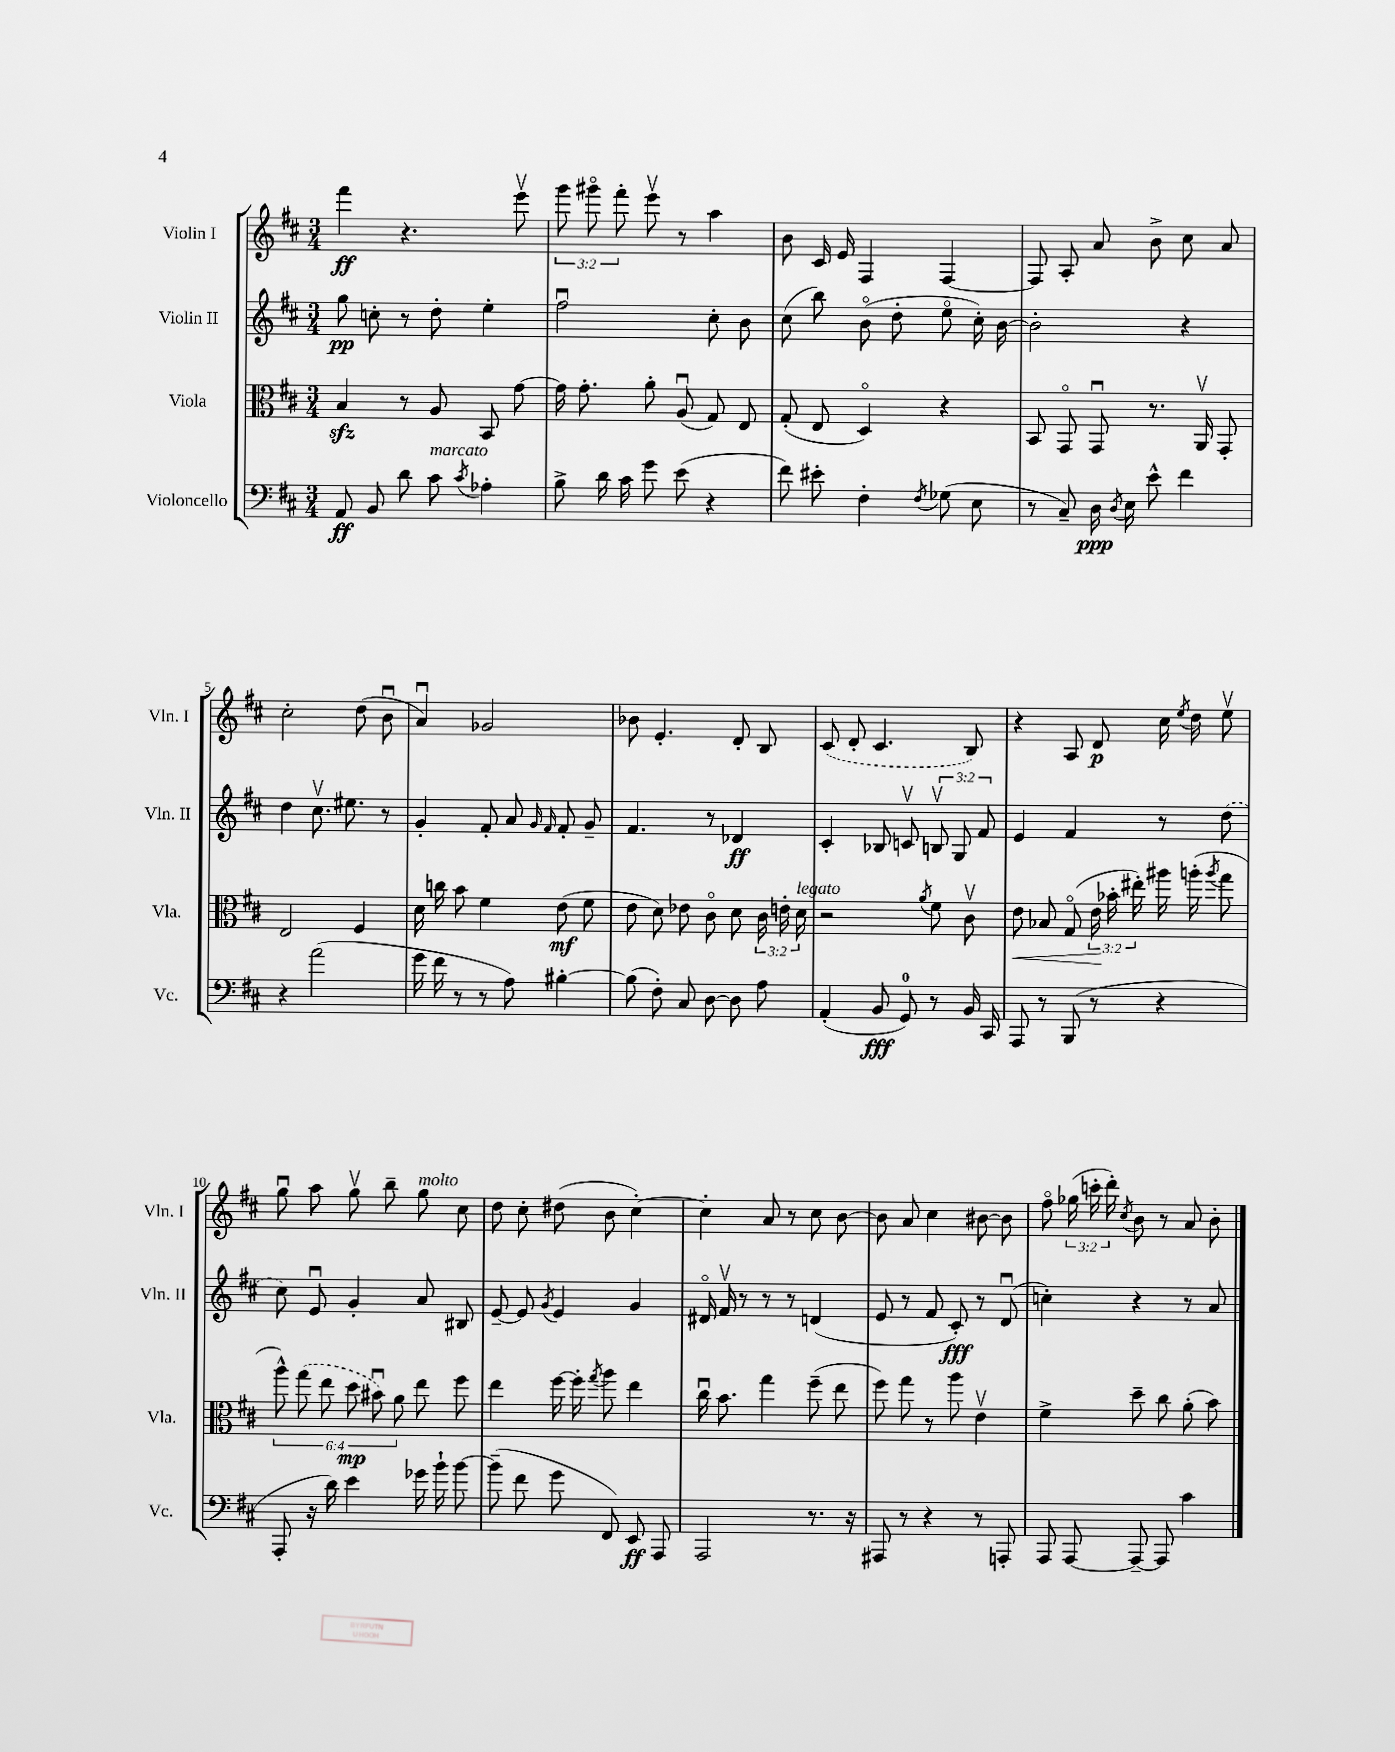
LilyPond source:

<<
\new StaffGroup <<
\new Staff = "s0" \with { instrumentName = "Violin I" shortInstrumentName = "Vln. I" } {
    \clef treble \key d \major \numericTimeSignature \time 3/4 \override Staff.TupletNumber.text = #tuplet-number::calc-fraction-text
    \autoBeamOff fis'''4\ff r4. e'''8\upbow |
    \tuplet 3/2 { g'''8 gis'''8\flageolet fis'''8-. } e'''8\upbow r8 a''4 |
    b'8 cis'16 e'16 fis4 fis4~ |
    fis8 a8-. a'8 b'8-> cis''8 a'8 |
    cis''2-. d''8( b'8\downbow |
    a'4\downbow) ges'2 |
    bes'8 e'4.-. d'8-. b8 |
    \once \slurDashed cis'8( d'8-. cis'4. b8) |
    r4 a8 d'8\p cis''16 \acciaccatura { e''8 } d''16 e''8\upbow |
    g''8\downbow a''8 g''8\upbow b''8-- g''8^\markup { \italic "molto" } cis''8 |
    d''8 cis''8-. dis''8( b'8 cis''4~-.) |
    cis''4-. a'8 r8 cis''8 b'8~ |
    b'8 a'8 cis''4 bis'8~ bis'8 |
    fis''8\flageolet \tuplet 3/2 { ges''16( c'''16-. d'''16-.) } \acciaccatura { cis''8 } b'8 r8 a'8 b'8-. \bar "|." |
}
\new Staff = "s1" \with { instrumentName = "Violin II" shortInstrumentName = "Vln. II" } {
    \clef treble \key d \major \numericTimeSignature \time 3/4 \override Staff.TupletNumber.text = #tuplet-number::calc-fraction-text
    \autoBeamOff g''8\pp c''8-. r8 d''8-. e''4-. |
    fis''2\downbow cis''8-. b'8 |
    cis''8( b''8) b'8\flageolet( d''8-. e''8\flageolet cis''16-.) b'16~ |
    b'2-. r4 |
    d''4 cis''8.\upbow eis''8. r8 |
    g'4-. fis'8-. a'8 \grace { g'16 fis'16 } fis'8-. g'8-- |
    fis'4. r8 des'4\ff |
    cis'4-. bes8 c'8\upbow \tuplet 3/2 { b8\upbow g8 fis'8 } |
    e'4 fis'4 r8 \once \slurDashed d''8( |
    cis''8) e'8\downbow g'4-. a'8 bis8 |
    e'8~-- e'8 \acciaccatura { g'8 } e'4 g'4 |
    dis'16\flageolet fis'16\upbow r8 r8 r8 d'4( |
    e'8 r8 fis'8 cis'8-.\fff) r8 d'8\downbow( |
    c''4-.) r4 r8 a'8 \bar "|." |
}
\new Staff = "s2" \with { instrumentName = "Viola" shortInstrumentName = "Vla." } {
    \clef alto \key d \major \numericTimeSignature \time 3/4 \override Staff.TupletNumber.text = #tuplet-number::calc-fraction-text
    \autoBeamOff b4\sfz r8 a8 b,8 g'8~ |
    g'16 g'8.-. a'8-. a8\downbow( g8) e8 |
    g8-.( e8 d4\flageolet) r4 |
    b,8 g,8\flageolet g,8\downbow r8. a,16\upbow g,8-. |
    e2 fis4 |
    d'16 c''16 b'8 fis'4 e'8\mf( fis'8 |
    e'8 d'8) ees'8 cis'8\flageolet d'8 \tuplet 3/2 { cis'16 e'16-. d'16^\markup { \italic "legato" } } |
    r2 \acciaccatura { a'8 } fis'8 cis'8\upbow |
    e'8\< bes8 g8\flageolet( \tuplet 3/2 { e'16\! bes'16-. eis''16-.) } ais''16 a''16-.( \acciaccatura { a''8 } g''8 |
    \tuplet 6/4 { a''8-^) \once \slurDashed g''8( e''8 d''8\mp bis'8\downbow) a'8 } e''8 fis''8 |
    e''4 fis''16~ fis''16-. \acciaccatura { g''8 } a''8 e''4 |
    cis''16\downbow b'8. g''4 fis''8--( e''8 |
    fis''8) g''8 r8 a''8 e'4\upbow |
    fis'4-> d''8-- cis''8 a'8-.( b'8) \bar "|." |
}
\new Staff = "s3" \with { instrumentName = "Violoncello" shortInstrumentName = "Vc." } {
    \clef bass \key d \major \numericTimeSignature \time 3/4
    \autoBeamOff a,8\ff b,8 d'8 cis'8^\markup { \italic "marcato" } \acciaccatura { cis'8 } aes4-. |
    b8-> d'16 cis'16 g'8 e'8( r4 |
    fis'8) eis'8-. fis4-. \acciaccatura { fis8 } ges8( e8 |
    r8 cis8--) d16\ppp \acciaccatura { d8 } e16 e'8-^ fis'4 |
    r4 a'2( |
    g'16 fis'16 r8 r8 a8) bis4~-. |
    bis8( fis8-.) cis8 d8~ d8 a8 |
    a,4-.( b,8\fff g,8-0) r8 b,16 cis,16 |
    a,,8 r8 b,,8( r8 r4 |
    a,,8-. r16 d'16) e'4 ges'16 b'16-! b'8~ |
    b'8--( fis'8 g'8 fis,8) e,8\ff a,,8 |
    a,,2 r8. r16 |
    ais,,8 r8 r4 r8 a,,8-. |
    a,,8 a,,8~ a,,8~-- a,,8 cis'4 \bar "|." |
}
>>
>>
